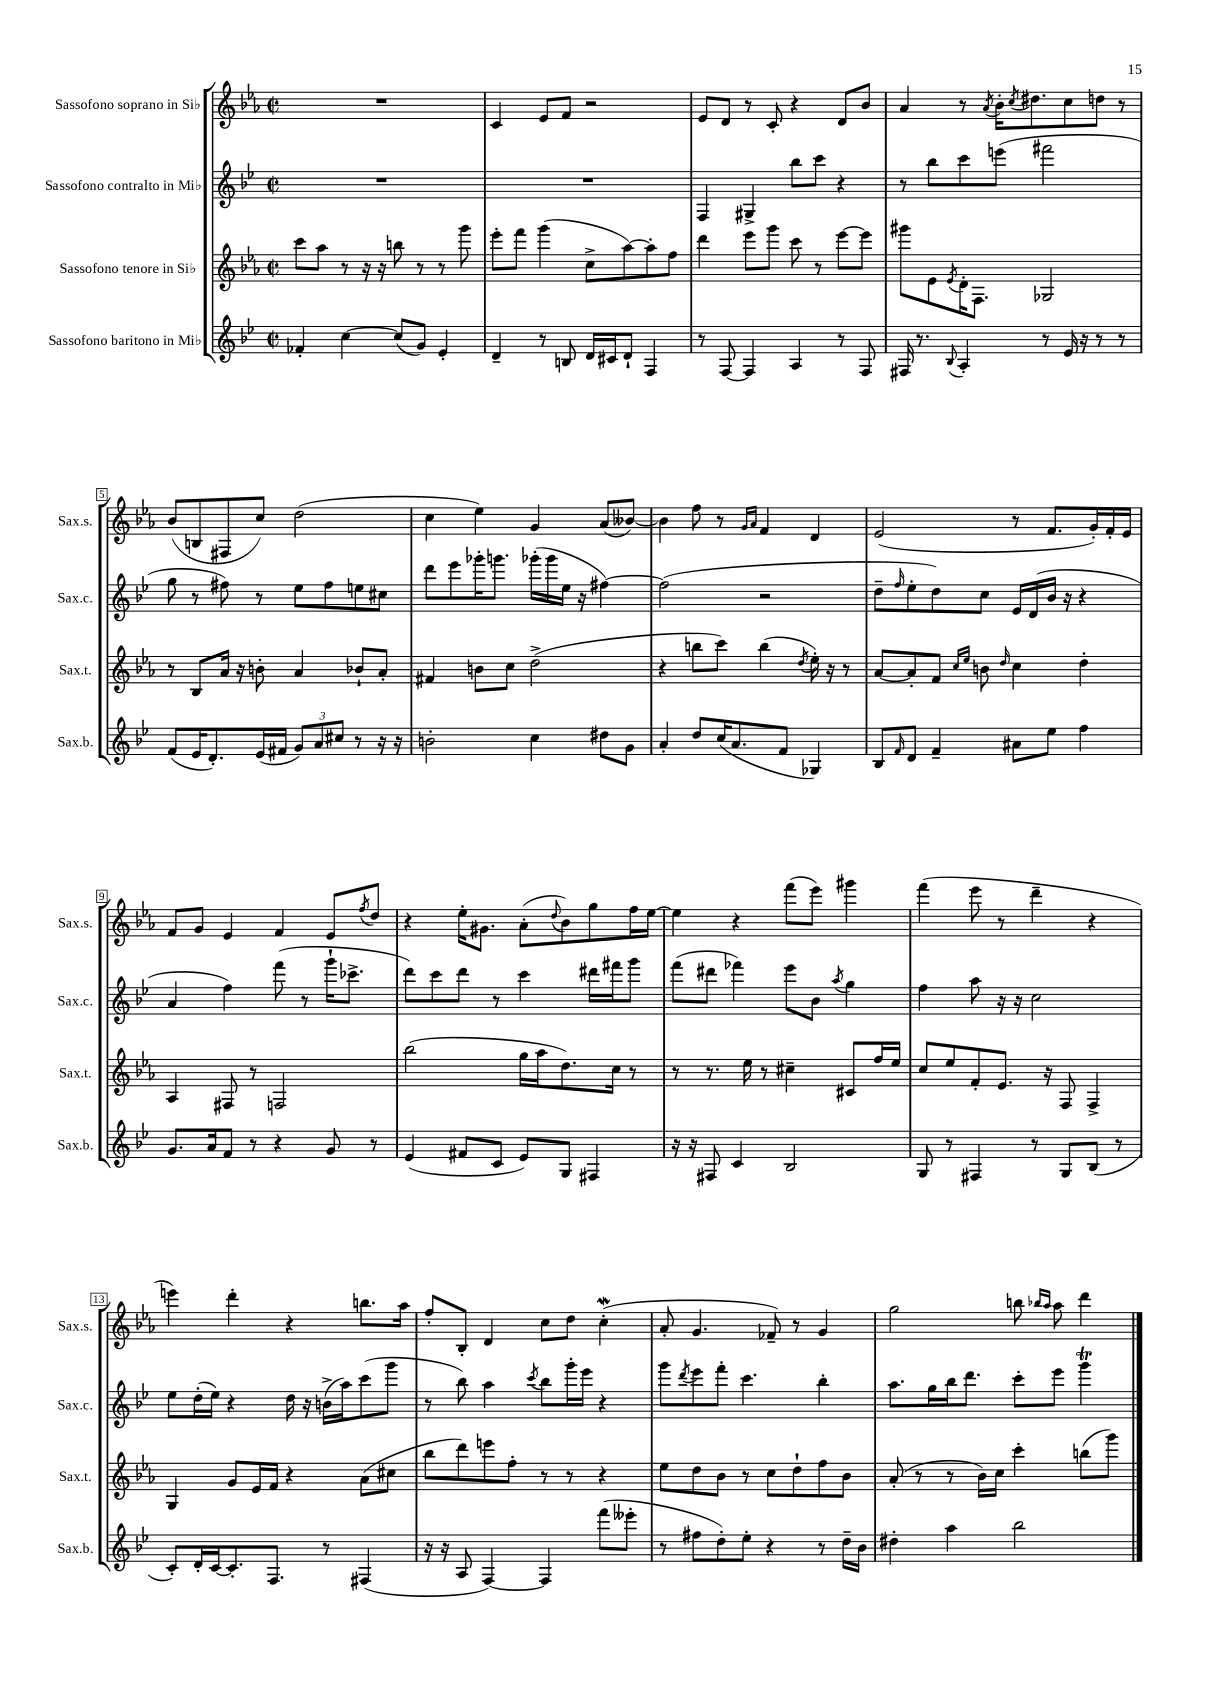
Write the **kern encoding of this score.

**kern	**kern	**kern	**kern
*part4	*part3	*part2	*part1
*staff4	*staff3	*staff2	*staff1
*I"Sassofono baritono in Mi♭	*I"Sassofono tenore in Si♭	*I"Sassofono contralto in Mi♭	*I"Sassofono soprano in Si♭
*I'Sax.b.	*I'Sax.t.	*I'Sax.c.	*I'Sax.s.
*clefG2	*clefG2	*clefG2	*clefG2
*k[b-e-]	*k[b-e-a-]	*k[b-e-]	*k[b-e-a-]
*M2/2	*M2/2	*M2/2	*M2/2
*met(c|)	*met(c|)	*met(c|)	*met(c|)
=1	=1	=1	=1
4f-X'/	8ccc\L	1r	1r
.	8aa-\J	.	.
[4cc\	8r	.	.
.	16r	.	.
.	16r	.	.
(8cc/L]	8bbn\	.	.
8g/J)	8r	.	.
4e-'/	8r	.	.
.	8ggg\	.	.
=2	=2	=2	=2
4d~/	8eee-'\L	1r	4c/
.	8fff\J	.	.
8r	(4ggg\	.	8e-/L
8Bn/	.	.	8f/J
16d/LL	8cc^\L	.	2r
16c#X/J	.	.	.
8d`/J	[8aa-\)	.	.
4F/	8aa-'\]	.	.
.	8ff\J	.	.
=3	=3	=3	=3
8r	4ddd\	4F/	8e-/L
[8F/	.	.	8d/J
4F/]	8eee-\L	4G#X^/	8r
.	8ggg\J	.	8c'/
4A/	8ccc\	8bb-\L	4r
.	8r	8ccc\J	.
8r	[8eee-\L	4r	8d/L
8F/	8eee-\J]	.	8b-/J
=4	=4	=4	=4
16F#X/	8ggg#X\L	8r	4a-/
8.r	.	.	.
.	8e-\	8bb-\L	.
8qqB-/	8qe-/	.	.
4A'/	16d'\K	8ccc\	8r
.	8.F\J	.	.
.	.	.	8qa-/
.	.	(8eeen\J	16b-'\KL
.	.	.	8qcc/
.	.	.	8.dd#X\
8r	2G-X/	2fff#X\	.
16e-/	.	.	8cc\
16r	.	.	.
8r	.	.	8ddn\J
8r	.	.	8r
!!LO:LB:g=z
=5	=5	=5	=5
(8f/L	8r	8gg\	(8b-/L
16e-/K	8B-/L	8r	8Bn/
8.d'/)	.	.	.
.	16a-/Jk	8ff#X\)	8F#X/
.	16r	.	.
(16e-/L	8bn'\	8r	8cc/J)
16f#X/JJ	.	.	.
12g/L)	4a-/	8ee-\L	(2dd\
12a/	.	.	.
.	.	8ff#\	.
12cc#X/J	.	.	.
8r	8b-X`/L	8een\	.
16r	8a-'/J	8cc#X\J	.
16r	.	.	.
=6	=6	=6	=6
2bn'\	4f#X/	8ddd\L	4cc\
.	.	8eee-\	.
.	8bn\L	16ggg-X'\K	4ee-\)
.	.	8.gggn\J	.
.	8cc\J	.	.
4cc\	(2dd^\	(16ggg-X'\LL	4g/
.	.	16ggg-\	.
.	.	16ee-\JJ	.
.	.	16r	.
8dd#X\L	.	[4ff#X\)	(8a-/L
8g\J	.	.	[8b--X/J)
=7	=7	=7	=7
4a'/	4r	(2ff#\]	4b--\]
8dd/L	8bbn\L	.	8ff\
(16cc/K	8ccc\J)	.	8r
8.a/	.	.	.
.	.	.	16qqg/LL
.	.	.	16qqa-/JJ
.	(4bb\	2r	4f/
8f/J	.	.	.
.	8qdd/	.	.
4G-X/)	16ee-'\)	.	4d/
.	16r	.	.
.	8r	.	.
=8	=8	=8	=8
8B-/L	[8a-/L	8dd~\L	(2e-/
16qqf/	.	16qqff/	.
8d/J	8a-'/]	8ee-'\	.
4f~/	8f/J	8dd\)	.
.	16qqcc/LL	.	.
.	16qqee-/JJ	.	.
.	8bn\	8cc\J	.
.	16qqdd/	.	.
8a#X\L	4cc\	16e-/LL	8r
.	.	(16d/	.
8ee-\J	.	16b-/JJ	8.f/L
.	.	16r	.
4ff\	4dd'\	4r	.
.	.	.	16g'/L)
.	.	.	16f'/
.	.	.	16e-/JJ
!!LO:LB:g=z
=9	=9	=9	=9
8.g/L	4A-/	4a/	8f/L
.	.	.	8g/J
16a/k	.	.	.
8f/J	8F#X/	4ff\)	4e-/
8r	8r	.	.
4r	2Fn/	(8fff\	4f/
.	.	8r	.
8g/	.	16ggg`\KL	8e-/L
.	.	8.ccc-X^\J	.
.	.	.	8qff/
8r	.	.	8dd/J
=10	=10	=10	=10
(4e-/	(2bb-\	8ddd\L)	4r
.	.	8ccc\	.
8f#X/L	.	8ddd\J	16ee-'\KL
.	.	.	8.g#X\J
8c/J	.	8r	.
8e-/L)	16gg\LL	4ccc\	(8a-'\L
.	16aa-\J	.	.
.	.	.	8qqdd/
8G/J	8.dd\)	.	8b-\)
4F#X/	.	16ddd#X\LL	8gg\
.	16cc\Jk	16fff#X\J	.
.	8r	8ggg\J	16ff\L
.	.	.	[16ee-\JJ
=11	=11	=11	=11
16r	8r	(8fff\L	4ee-\]
16r	.	.	.
8F#X/	8.r	8ddd#X\J	.
4c/	.	4fff-X\)	4r
.	16ee-\	.	.
.	8r	.	.
2B-/	4cc#X~\	8eee-\L	(8fff\L
.	.	8b-\J	8eee-\J)
.	.	8qaa/	.
.	8c#X/L	4gg\	4ggg#X\
.	16ff/L	.	.
.	16ee-/JJ	.	.
=12	=12	=12	=12
8G/	8cc/L	4ff\	(4fff\
8r	8ee-/	.	.
4F#X/	8f'/	8aa\	8eee-\
.	8.e-/J	16r	8r
.	.	16r	.
8r	.	2cc\	4ddd~\
.	16r	.	.
8G/L	8F/	.	.
(8B-/J	4F^/	.	4r
8r	.	.	.
!!LO:LB:g=z
=13	=13	=13	=13
8c'/L)	4G/	8ee-\L	4eeen\)
16d'/L	.	(16dd'\L	.
[16c/J	.	16ee-\JJ)	.
8.c'/]	8g/L	4r	4ddd'\
.	16e-/L	.	.
8.F/J	16f/JJ	.	.
.	4r	16dd\	4r
.	.	16r	.
8r	.	(16bn^\LL	.
.	.	16aa\J)	.
(4F#X/	(8a-\L	(8ccc\	8.bbn\L
.	8cc#X\J	8ggg\J	.
.	.	.	16aa-\Jk
=14	=14	=14	=14
16r	8bb-\L	8r	8ff'/L
16r	.	.	.
8A/	8ddd\)	8bb-\)	8B-'/J
[4F/)	8eeen\	4aa\	4d/
.	8ff'\J	.	.
.	.	8qccc/	.
4F/]	8r	8bb-\L	8cc\L
.	8r	16ggg'\L	8dd\J
.	.	16eee-\JJ	.
(8fff\L	4r	4r	(4ccW'\
8eee--X'\J	.	.	.
=15	=15	=15	=15
8r	8ee-\L	8ggg\L	8a-'/
.	.	8qddd/	.
8ff#X\L	8dd\	8eee-\	4.g/
8dd'\)	8b-\J	8fff'\J	.
8ee-'\J	8r	4.ccc\	.
4r	8cc\L	.	8f-X~/)
.	8dd`\	.	8r
8r	8ff\	4bb-'\	4g/
16dd~\LL	8b-\J	.	.
16b-\JJ	.	.	.
=16	=16	=16	=16
4dd#X'\	(8a-'/	8.aa\L	2gg\
.	8r	.	.
.	.	16gg\L	.
4aa\	8r	16bb-\J	.
.	.	8.ddd\J	.
.	16b-\LL)	.	.
.	16cc\JJ	.	.
2bb-\	4ccc'\	8ccc'\L	8bbn\
.	.	.	16qqbb-X/LL
.	.	.	16qqaa-/JJ
.	.	8eee-\J	8aa-\
.	(8bbn\L	4gggT\	4ddd\
.	8ggg\J)	.	.
==	==	==	==
*-	*-	*-	*-
